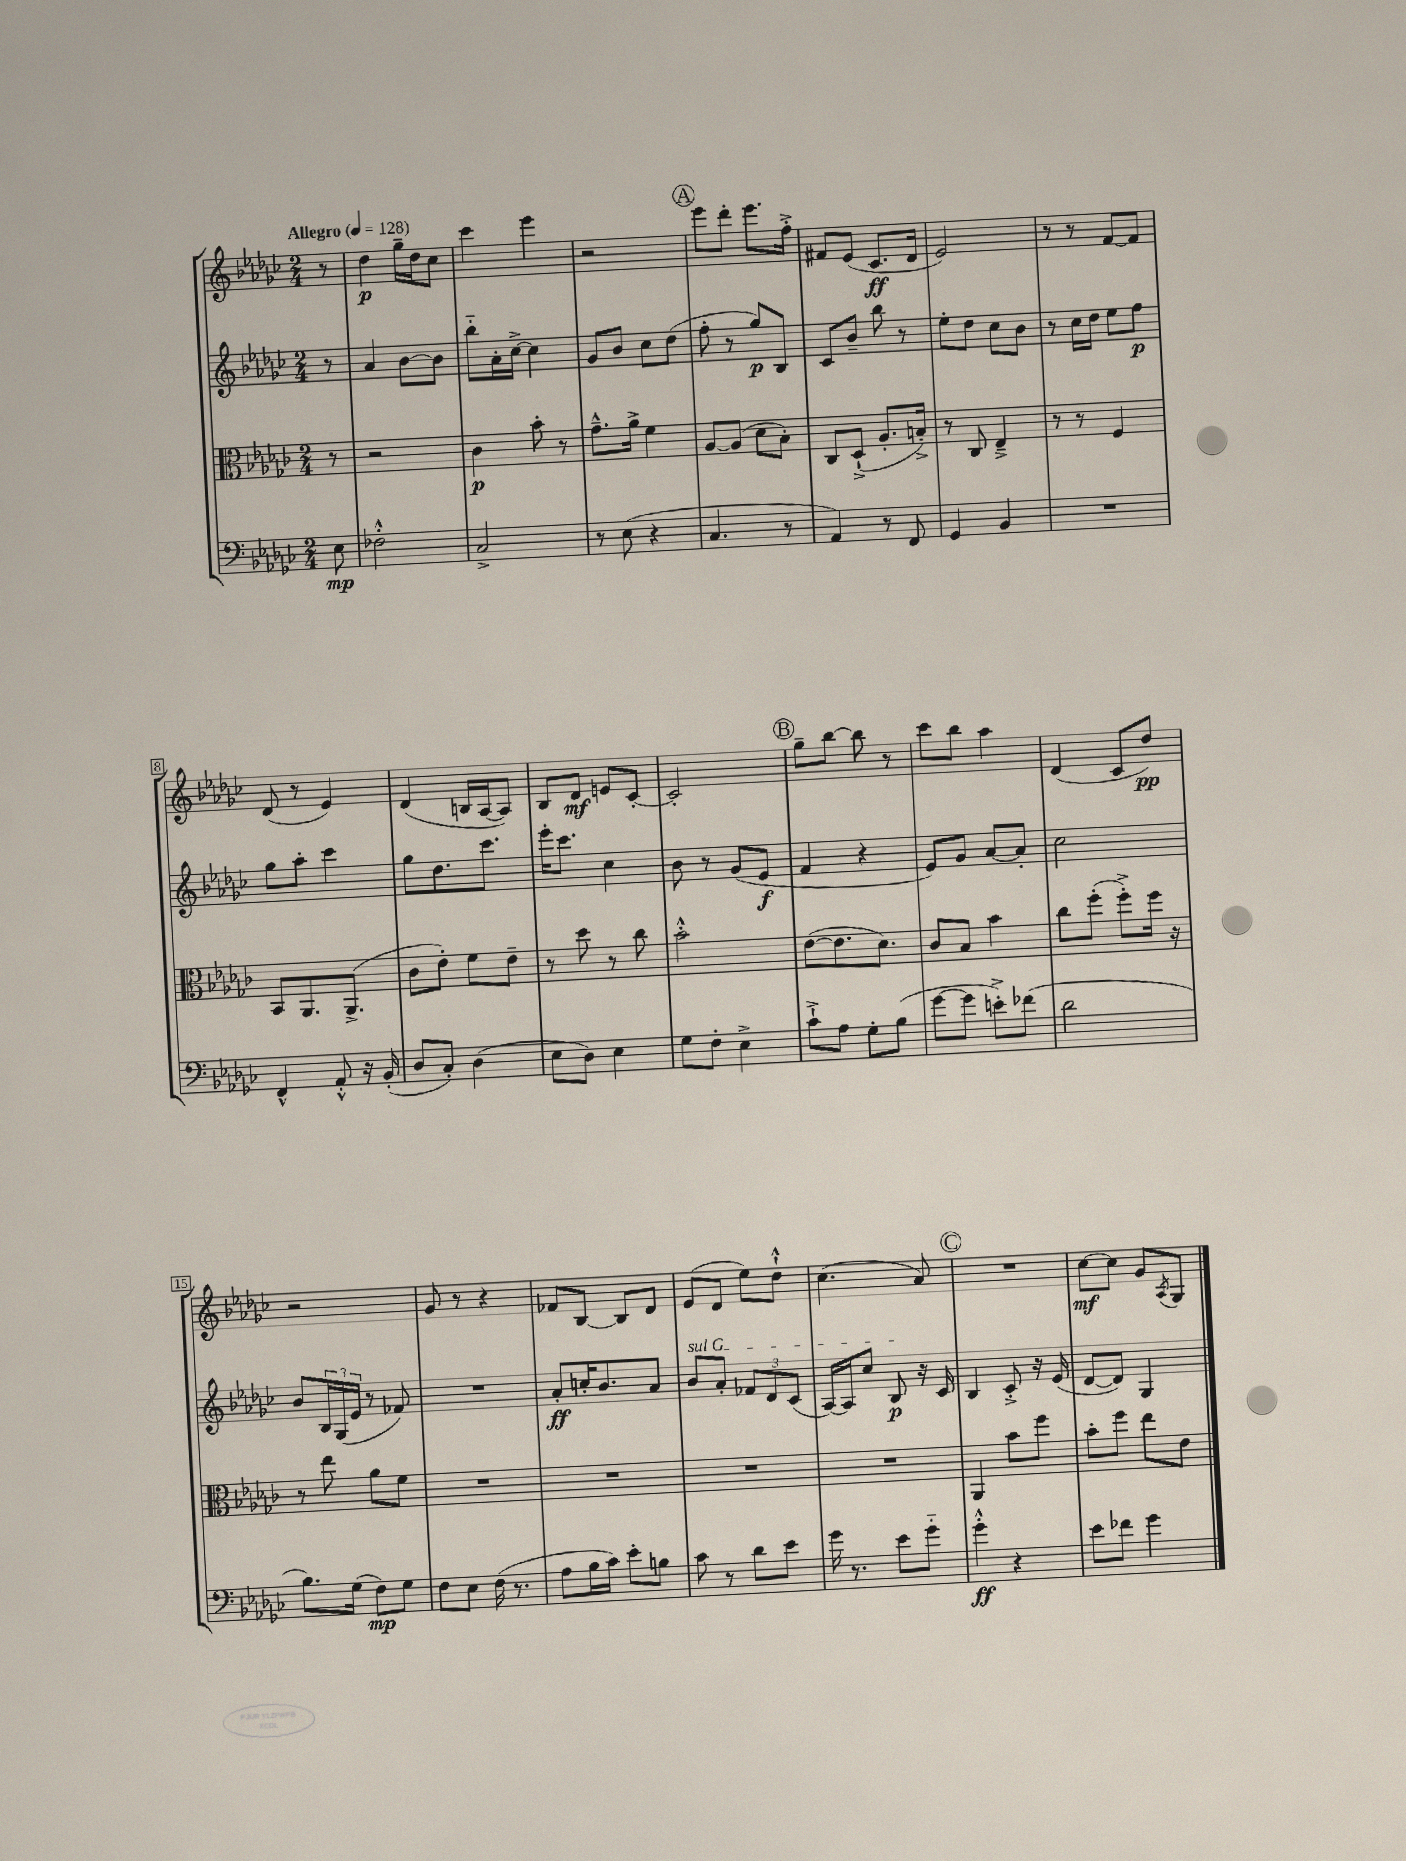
<<
\new StaffGroup <<
\new Staff = "s0" {
    \clef treble \key ges \major \numericTimeSignature \time 2/4 \partial 8 \tempo "Allegro" 4 = 128
    r8 |
    des''4\p ges''16-- des''16 ces''8 |
    ces'''4 ees'''4 |
    r2 |
    \mark \markup { \circle "A" } ees'''8 des'''8-. ees'''8. f''16-.-> |
    fis'8 ees'8( ces'8.\ff des'16 |
    ees'2) |
    r8 r8 f'8~ f'8 |
    des'8( r8 ees'4) |
    des'4( b16 aes16~ aes8) |
    bes8 des'8\mf e'8 ces'8~-. |
    ces'2-. |
    \mark \markup { \circle "B" } ges''8-- bes''8~ bes''8 r8 |
    ces'''8 bes''8 aes''4 |
    des'4( ces'8 des''8\pp) |
    r2 |
    ges'8 r8 r4 |
    fes'8 bes8~ bes8 des'8 |
    ees'8( des'8 ees''8) des''8-!-^ |
    ces''4.( aes'8) |
    \mark \markup { \circle "C" } R2 |
    ces''8~\mf ces''8 ges'8 \acciaccatura { aes8 } ges8 \bar "|." |
}
\new Staff = "s1" {
    \clef treble \key ges \major \numericTimeSignature \time 2/4 \partial 8
    r8 |
    aes'4 bes'8~ bes'8 |
    bes''8-_ aes'16-. ces''16~-> ces''4 |
    ges'8 bes'8 ces''8 des''8( |
    \mark \markup { \circle "A" } f''8-. r8 ges''8\p) bes8 |
    ces'8 bes'8-- bes''8 r8 |
    ees''8-. des''8 ces''8 bes'8 |
    r8 ces''16 des''16 ees''8 f''8\p |
    ges''8 aes''8-. ces'''4 |
    ges''8 des''8. ces'''8. |
    ees'''16-. ces'''8. ces''4 |
    bes'8 r8 ges'8( ees'8\f |
    \mark \markup { \circle "B" } f'4 r4 |
    ees'8) ges'8 aes'8~ aes'8-. |
    ces''2 |
    bes'8 \tuplet 3/2 { bes16 ges16( ees'16 } r8 fes'8) |
    R2 |
    aes'8-.\ff c''16-. bes'8. aes'8 |
    \once \override TextSpanner.bound-details.left.text = \markup { \italic "sul G" } bes'8\startTextSpan aes'8-. \tuplet 3/2 { fes'8 des'8 ces'8( } |
    aes16~) aes16 ces''8 bes8\p\stopTextSpan r16 ces'16 |
    \mark \markup { \circle "C" } bes4 ces'8-.-> r16 ees'16( |
    des'8~ des'8) ges4 \bar "|." |
}
\new Staff = "s2" {
    \clef alto \key ges \major \numericTimeSignature \time 2/4 \partial 8
    r8 |
    r2 |
    ces'4\p bes'8-. r8 |
    ges'8.---^ aes'16-> f'4 |
    \mark \markup { \circle "A" } aes8~ aes8( des'8 bes8-.) |
    ces8 des8-!->( aes8.-. b16-.->) |
    r8 ces8 ees4---> |
    r8 r8 f4 |
    bes,8 aes,8. aes,8.->( |
    ces'8 ees'8-.) f'8 ees'8-- |
    r8 des''8 r8 ces''8 |
    bes'2-.-^ |
    \mark \markup { \circle "B" } ees'8~( ees'8. des'8.) |
    ces'8 bes8 bes'4 |
    ces''8 f''8-.( f''8-.->) f''16 r16 |
    r8 ees''8 aes'8 f'8 |
    R2 |
    R2 |
    R2 |
    R2 |
    \mark \markup { \circle "C" } aes,4 bes'8 f''8 |
    bes'8-. f''8 ees''8 ees'8 \bar "|." |
}
\new Staff = "s3" {
    \clef bass \key ges \major \numericTimeSignature \time 2/4 \partial 8
    ees8\mp |
    fes2-.-^ |
    ces2-> |
    r8 ees8( r4 |
    \mark \markup { \circle "A" } ces4. r8 |
    aes,4) r8 f,8 |
    ges,4 bes,4 |
    R2 |
    f,4-^ aes,8-.-^ r16 bes,16-.( |
    des8 ces8-.) des4( |
    ees8 des8) ees4 |
    ges8 f8-. ees4-> |
    \mark \markup { \circle "B" } ces'8-!-> aes8 ges8-. bes8( |
    ges'8~ ges'8 e'8-.->) fes'8( |
    des'2 |
    bes8.) ges16( f8\mp) ges8 |
    f8 ees8 f16( r8. |
    aes8 bes16 ces'16) ees'8-. b8 |
    ces'8 r8 des'8 ees'8 |
    ges'16 r8. ees'8 ges'8-_ |
    \mark \markup { \circle "C" } ges'4-.-^\ff r4 |
    ees'8 fes'8 ges'4 \bar "|." |
}
>>
>>
\layout { \context { \Score \override BarNumber.stencil = #(make-stencil-boxer 0.1 0.3 ly:text-interface::print) } }
